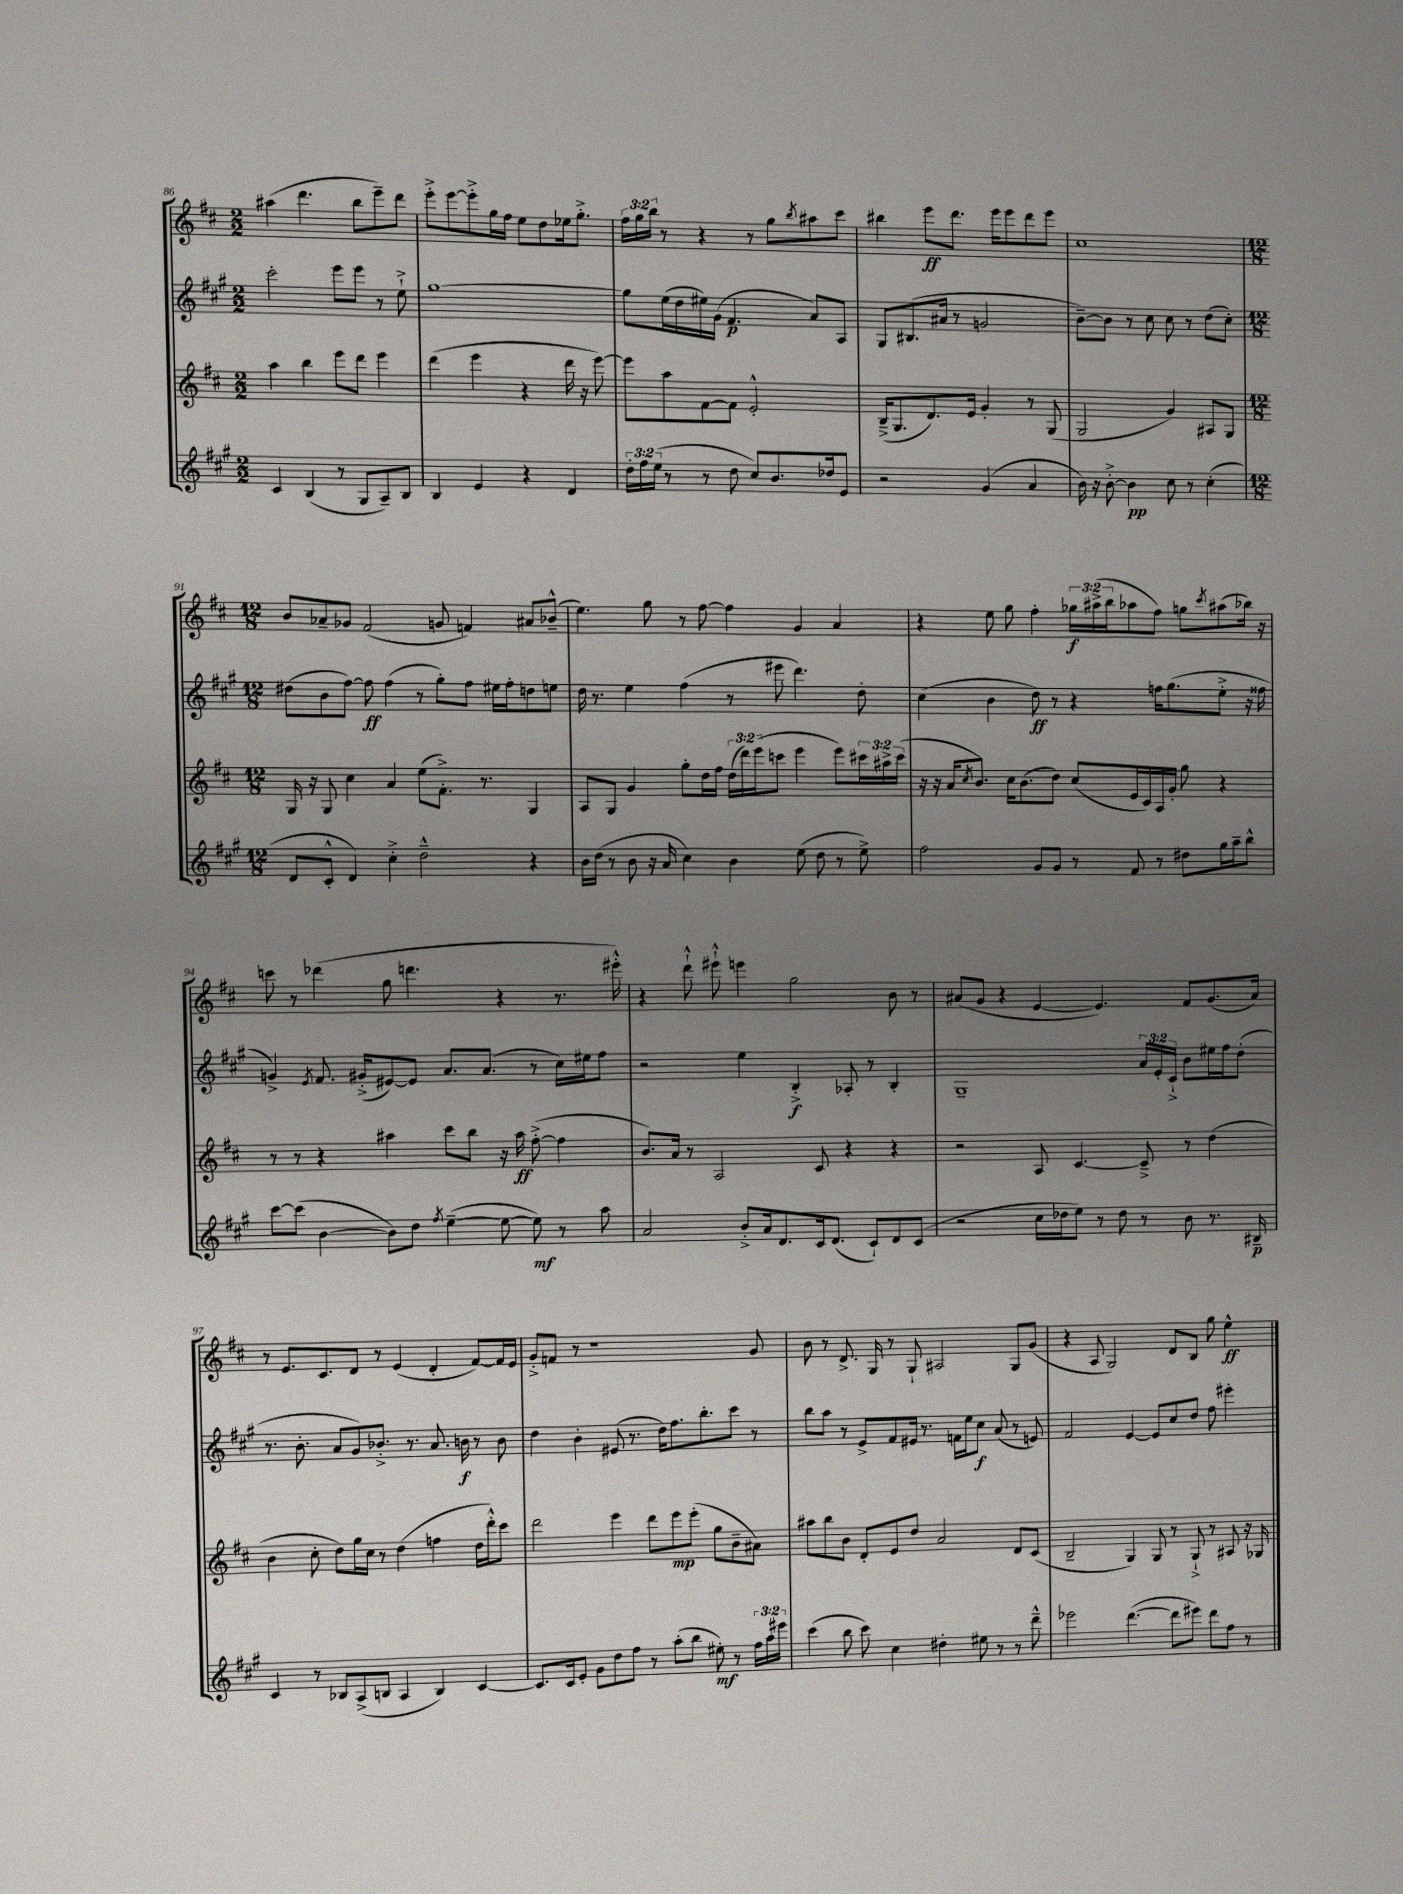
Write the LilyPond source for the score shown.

<<
\new StaffGroup <<
\new Staff = "s0" {
    \clef treble \key d \major \numericTimeSignature \time 2/2 \override Staff.TupletNumber.text = #tuplet-number::calc-fraction-text
    ais''4( d'''4. b''8 e'''8--) d'''8 |
    e'''8-.-> e'''8~ e'''8-.-> g''16 fis''16 e''8 d''8 ees''16 g''8.-.-> |
    \tuplet 3/2 { fis''16 g''16 b''16 } r8 r4 r8 g''8 \acciaccatura { b''8 } ais''8 cis'''8 |
    bis''4 e'''8\ff d'''8. e'''16 e'''8 d'''8 e'''8 |
    cis''1 |
    \numericTimeSignature \time 12/8 b'8 aes'8-- ges'8 fis'2( g'8 f'4) ais'8 bes'8---^( |
    e''4.) g''8 r8 fis''8~ fis''4 g'4 a'4 |
    r4 e''8 g''8 fis''4-. \tuplet 3/2 { ges''16\f ais''16->( b''16 } aes''8 fis''8) g''8 \acciaccatura { cis'''8 } ais''8( bes''16) r16 |
    c'''8 r8 des'''4( g''8 d'''4. r4 r8. eis'''16-.-^) |
    r4 d'''8-!-^ eis'''8-!-^ e'''4 g''2 b'8 r8 |
    ais'8( g'8 r4 e'4~ e'4.) fis'8 g'8.( ais'16) |
    r8 e'8. cis'8. d'8 r8 e'4( d'4-. fis'8~) fis'16 e'16 |
    g'8-.-> f'8 r8 r1 g'8 |
    b'8 r8 d'8.-> g16 r8 g8-! ais2 g8 g'8( |
    r4 a8 g2) d'8 b8 g''8 e''4-^\ff \bar "|." |
}
\new Staff = "s1" {
    \clef treble \key a \major \numericTimeSignature \time 2/2 \override Staff.TupletNumber.text = #tuplet-number::calc-fraction-text
    cis'''2-. e'''8 e'''8 r8 e''8-!-> |
    gis''1~ |
    gis''8 e''16( d''16 eis''16) gis'16( fis'4.\p a'8) a8 |
    gis8 bis8.( ais'16 r8 g'2 |
    b'8~--) b'8 r8 cis''8 cis''8 r8 d''8( cis''8-.) |
    \numericTimeSignature \time 12/8 dis''8( b'8 fis''8~) fis''8\ff fis''4( r8 gis''8-.) fis''8 eis''16 fis''16-. d''8 e''8 |
    d''16 r8. e''4 fis''4( r8 eis'''8 d'''4.) d''8-. |
    cis''4( b'4 d''8\ff) r8 r4 f''16 gis''8.( e''8-.-> r16 fisis''16 |
    g'4->) \acciaccatura { e'8 } fis'8. gis'16-.->( eis'8~) eis'8 a'8. a'8.( r8 cis''16) eis''16 fis''8 |
    r2 e''4 b4-.->\f aes8-. r8 b4-. |
    gis1-- \tuplet 3/2 { a'16 e'16-. cis'16-!-> } b'8 eis''16 fis''16 d''8-.( |
    r8. b'8.-. a'8 gis'8) bes'8.-.-> r8. a'8. b'16\f r8 b'8 |
    d''4 b'4-. eis'8( r8. d''16) fis''8. b''8.-. cis'''8 r8 |
    b''8 a''8 r8 e'8-> fis'8 eis'16 r8. f'16 e''16 cis''8\f a'8( r8 e'8) |
    fis'2 e'4~ e'8 cis''8 d''8 fis''8 eis'''4-. \bar "|." |
}
\new Staff = "s2" {
    \clef treble \key d \major \numericTimeSignature \time 2/2 \override Staff.TupletNumber.text = #tuplet-number::calc-fraction-text
    a''4 b''4 e'''8 d'''8 e'''4 |
    d'''4( e'''4 r4 d'''16 r16 e'''8~) |
    e'''8 a''8 fis'8~ fis'8 e'2-.-^ |
    b16--->( g8. d'8.) e'16 g'4-. r8 g8( |
    g2 g'4) ais8 g8 |
    \numericTimeSignature \time 12/8 g16 r16 g8 cis''4 a'4 e''8( fis'8.-.->) r8. g4 |
    a8 g8 g'4 g''8-. d''16 fis''16 \tuplet 3/2 { d''16( d'''16) e'''16( } c'''8 e'''4 e'''8) \tuplet 3/2 { cis'''16 ais''16-> cis'''16( } |
    r16 r16 a'16 \acciaccatura { cis''8 } b'8.) cis''16 b'8.( d''8) cis''8( e'16 cis'16) a16 g'16-. g''8 r4 |
    r8 r8 r4 ais''4 cis'''8 b''8 r16 ais''16\ff fis''8~-.->( fis''4 |
    b'8.) a'16 r8 a2 cis'8 r4 r4 |
    r2 a8 cis'4.~ cis'8---> r8 d''4( |
    b'4 cis''8-. d''8) g''16 cis''16 r8 d''4( f''4 d''16 d'''16-.-^) cis'''8 |
    d'''2 e'''4 d'''8 e'''8\mp e'''8-.( g''8 b'8-- ais'8) |
    ais''8 b''8 b'8 d'8-. e'8 d''8 a'2 d'8 cis'8( |
    b2-- g4) g8 r8 g8-!-> r8 ais8 r16 ges16 \bar "|." |
}
\new Staff = "s3" {
    \clef treble \key a \major \numericTimeSignature \time 2/2 \override Staff.TupletNumber.text = #tuplet-number::calc-fraction-text
    cis'4 b4( r8 gis8 a8--) b8 |
    b4 e'4 r4 d'4 |
    \tuplet 3/2 { d''16-. fis''16 e''16( } r8 r8 d''8 cis''8) b'8. des''16 e'8 |
    r2 gis'4( a'4 |
    b'16) r16 b'8~-.-> b'4\pp cis''8 r8 cis''4-.( |
    \numericTimeSignature \time 12/8 d'8 cis'8-.-^ d'4) cis''4-.-> d''2---^ r4 |
    b'16 d''16( r8 b'8 r16 a'16 cis''4) b'4 e''8( d''8 r8 e''8->) |
    fis''2 gis'8 gis'8 r8 fis'8 r8 dis''8 gis''16 a''16-- b''8-^ |
    cis'''8~ cis'''8( b'4~ b'8) d''8 \acciaccatura { fis''8 } e''4~--( e''8~ e''8\mf) r8 a''8 |
    a'2 b'8-.-> a'16 d'8. cis'16 d'8.( cis'8-!) d'8 cis'8( |
    r2 cis''16 des''16 e''8) r8 des''8 r8 b'8 r8. bis16--\p |
    cis'4 r8 bes8 a8->( b8 a4 b4) cis'4~ |
    cis'8. cis'16 e'8-. gis'8 d''8 fis''8 r8 a''8-.( b''8 eis''8-.\mf) r8 \tuplet 3/2 { fis''16 a''16 eis'''16 } |
    cis'''4( b''8 cis'''8) cis''4 dis''4-. eis''8 r8 r8 d'''8---^ |
    ees'''2 d'''4.~( d'''8 eis'''8) d'''8 fis''8 r8 \bar "|." |
}
>>
>>
\layout { \context { \Score currentBarNumber = #86 } }
